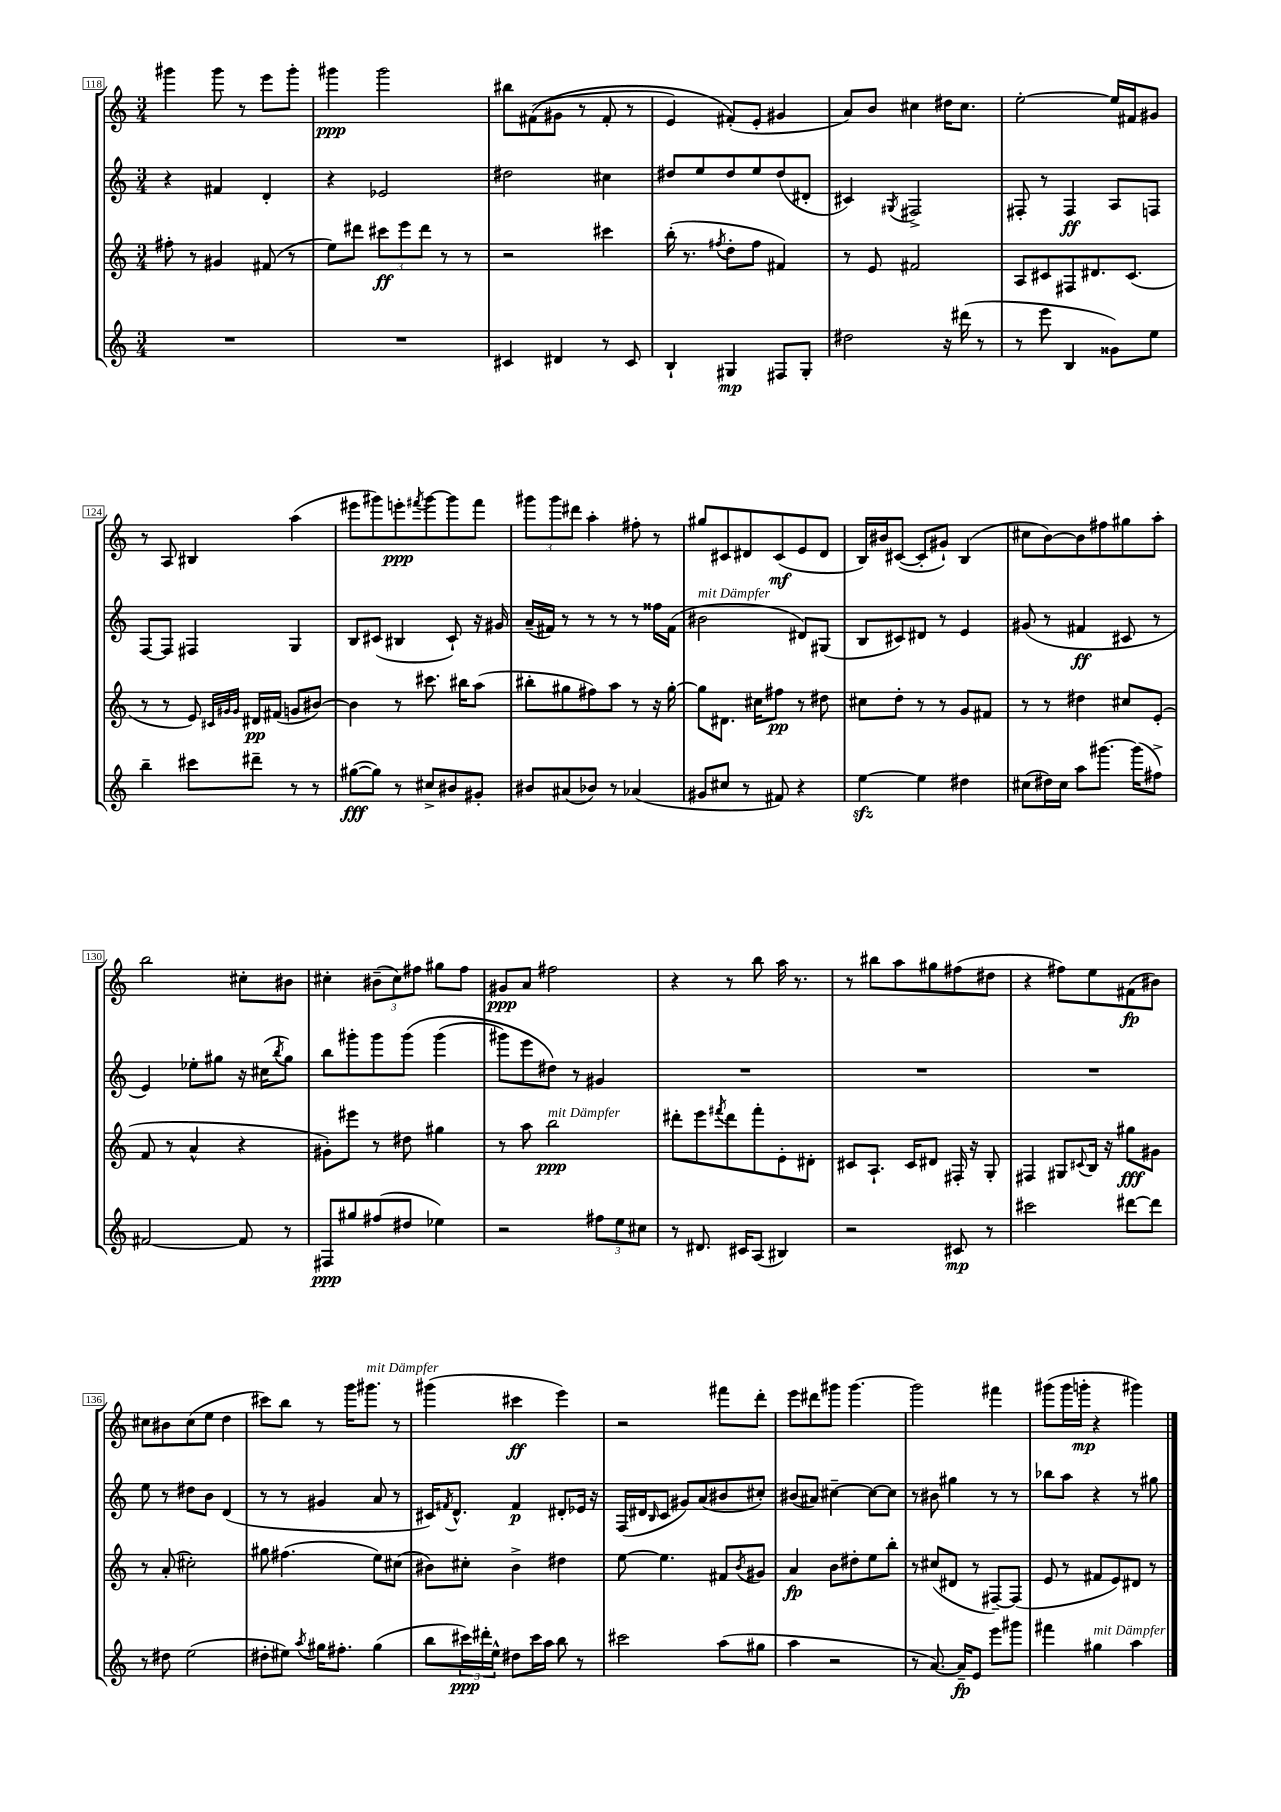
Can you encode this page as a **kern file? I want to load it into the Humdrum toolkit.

**kern	**dynam	**kern	**dynam	**kern	**dynam	**kern	**dynam
*part4	*part4	*part3	*part3	*part2	*part2	*part1	*part1
*staff4	*staff4	*staff3	*staff3	*staff2	*staff2	*staff1	*staff1
*clefG2	*	*clefG2	*	*clefG2	*	*clefG2	*
*k[]	*	*k[]	*	*k[]	*	*k[]	*
*M3/4	*	*M3/4	*	*M3/4	*	*M3/4	*
=118	=118	=118	=118	=118	=118	=118	=118
2.r	.	8ff#X'\	.	4r	.	4ggg#X\	.
.	.	8r	.	.	.	.	.
.	.	4g#X/	.	4f#X/	.	8ggg#\	.
.	.	.	.	.	.	8r	.
.	.	(8f#X/	.	4d'/	.	8eee\L	.
.	.	8r	.	.	.	8ggg#'\J	.
=119	=119	=119	=119	=119	=119	=119	=119
2.r	.	8ee\L)	.	4r	.	4ggg#X\	ppp
.	.	8ddd#X\J	.	.	.	.	.
.	.	12ccc#X\L	ff	2e-X/	.	2ggg#\	.
.	.	12eee\	.	.	.	.	.
.	.	12ddd#\J	.	.	.	.	.
.	.	8r	.	.	.	.	.
.	.	8r	.	.	.	.	.
=120	=120	=120	=120	=120	=120	=120	=120
4c#X/	.	2r	.	2dd#X\	.	8bb#X\L	.
.	.	.	.	.	.	((8f#X\	.
4d#X/	.	.	.	.	.	8g#X\J	.
.	.	.	.	.	.	8r	.
8r	.	4ccc#X\	.	4cc#X\	.	8f#'/	.
8c#/	.	.	.	.	.	8r	.
=121	=121	=121	=121	=121	=121	=121	=121
4B`/	.	(16bb'\	.	8dd#X/L	.	4e/)	.
.	.	8.r	.	.	.	.	.
.	.	.	.	8ee/	.	.	.
.	.	8qff#X/	.	.	.	.	.
4G#X/	mp	8dd'\L	.	8dd#/	.	(8f#X'/L)	.
.	.	8ff#\J	.	8ee/	.	8e'/J	.
8F#X/L	.	4f#X/)	.	(8dd#/	.	4g#X/	.
8G#'/J	.	.	.	8d#X'/J	.	.	.
=122	=122	=122	=122	=122	=122	=122	=122
2dd#X\	.	8r	.	4c#X/)	.	8a/L)	.
.	.	8e/	.	.	.	8b/J	.
.	.	.	.	8qG#X/	.	.	.
.	.	2f#X/	.	2F#X^/	.	4cc#X\	.
16r	.	.	.	.	.	16dd#X\KL	.
(16ddd#X\	.	.	.	.	.	8.cc#\J	.
8r	.	.	.	.	.	.	.
=123	=123	=123	=123	=123	=123	=123	=123
8r	.	8A/L	.	8F#X'/	.	[2ee'\	.
8eee\	.	8c#X/	.	8r	.	.	.
4B/	.	8F#X/	.	4F#/	ff	.	.
.	.	8.d#X/	.	.	.	.	.
8g##X\L)	.	.	.	8A/L	.	16ee/LL]	.
.	.	(8.c#/J	.	.	.	16f#X/J	.
8ee\J	.	.	.	8Fn/J	.	8g#X/J	.
!!LO:LB:g=z
=124	=124	=124	=124	=124	=124	=124	=124
4bb~\	.	8r	.	[8F/L	.	8r	.
.	.	8r	.	8F/J]	.	8A/	.
8ccc#X\L	.	8e/)	.	4F#X/	.	4B#X/	.
.	.	32qqc#X/LLL	.	.	.	.	.
.	.	32qqg#X/	.	.	.	.	.
.	.	32qqg#/JJJ	.	.	.	.	.
8ddd#X~\J	.	16d#X/LL	pp	.	.	.	.
.	.	(16f#X/JJ	.	.	.	.	.
8r	.	8gn/L	.	4G/	.	(4aa\	.
8r	.	[8b#X/J)	.	.	.	.	.
=125	=125	=125	=125	=125	=125	=125	=125
([8gg#X\L	fff	4b#\]	.	8B/L	.	8eee#X\L	.
8gg#\J])	.	.	.	(8c#X/J	.	8ggg#X\)	.
8r	.	8r	.	4B#X/	.	8eeen'\	ppp
.	.	.	.	.	.	8qfff#X/	.
8cc#X^/L	.	8.ccc#X\	.	.	.	[8ggg#\	.
8b#X/	.	.	.	8c#`/)	.	8ggg#\]	.
.	.	16bb#X\KL	.	.	.	.	.
8g#X'/J	.	(8aa\J	.	16r	.	8fff#\J	.
.	.	.	.	16g#X/	.	.	.
=126	=126	=126	=126	=126	=126	=126	=126
8b#X/L	.	8bb#X'\L	.	(16a~/LL	.	12ggg#X\L	.
.	.	.	.	16f#X/JJ)	.	.	.
.	.	.	.	.	.	12ggg#\	.
(8a#X/	.	8gg#X\	.	8r	.	.	.
.	.	.	.	.	.	12ddd#X\J	.
8b-X/J)	.	8ff#X\)	.	8r	.	4aa'\	.
8r	.	8aa\J	.	8r	.	.	.
(4a-X/	.	8r	.	8r	.	8ff#X'\	.
.	.	16r	.	16ff##X\LL	.	8r	.
.	.	[16gg#'\	.	(16f#\JJ	.	.	.
=127	=127	=127	=127	=127	=127	=127	=127
!	!	!	!	!LO:TX:a:i:t=mit Dämpfer	!	!	!
8g#X/L	.	8gg#\L]	.	2b#X\	.	8gg#X/L	.
8cc#X/J	.	8.d#X\J	.	.	.	8c#X/	.
8r	.	.	.	.	.	8d#X/	.
.	.	16cc#X\KL	.	.	.	.	.
8f#X/)	.	8ff#X\J	pp	.	.	(8c#/	mf
4r	.	8r	.	8d#X/L)	.	8e/	.
.	.	8dd#X\	.	(8G#X/J	.	8d#/J	.
=128	=128	=128	=128	=128	=128	=128	=128
[4eezz\	.	8cc#X\L	.	8B/L	.	16B/LL)	.
.	.	.	.	.	.	16b#X/J	.
.	.	8dd'\J	.	8c#X/)	.	([8c#X/J	.
4ee\]	.	8r	.	8d#X/J	.	8c#'/L]	.
.	.	8r	.	8r	.	8g#X`/J)	.
4dd#X\	.	8g/L	.	4e/	.	(4B/	.
.	.	8f#X/J	.	.	.	.	.
=129	=129	=129	=129	=129	=129	=129	=129
(8cc#X\L	.	8r	.	(8g#X/	.	8cc#X\L	.
16dd#X\L)	.	8r	.	8r	.	[8b\)	.
16cc#\JJ	.	.	.	.	.	.	.
8aa\L	.	4dd#X\	.	4f#X/	ff	8b\]	.
[8.ggg#X\J	.	.	.	.	.	8ff#X\	.
.	.	8cc#X/L	.	8c#X/	.	8gg#X\	.
(16ggg#\KL]	.	.	.	.	.	.	.
8ff#X^\J)	.	(8e'/J	.	8r	.	8aa'\J	.
!!LO:LB:g=z
=130	=130	=130	=130	=130	=130	=130	=130
[2f#X/	.	8f/	.	4e/)	.	2bb\	.
.	.	8r	.	.	.	.	.
.	.	4a^^/	.	8ee-X'\L	.	.	.
.	.	.	.	8gg#X\J	.	.	.
8f#/]	.	4r	.	16r	.	8cc#X'\L	.
.	.	.	.	(16cc#X\KL	.	.	.
.	.	.	.	8qbb/	.	.	.
8r	.	.	.	8gg#\J)	.	8b#X\J	.
=131	=131	=131	=131	=131	=131	=131	=131
8F#X/L	ppp	8g#X'\L)	.	8bb\L	.	4cc#X'\	.
8gg#X/	.	8eee#X\J	.	8ggg#X'\	.	.	.
(8ff#X/	.	8r	.	8ggg#\	.	(12b#X~\L	.
.	.	.	.	.	.	12cc#\)	.
8dd#X/J	.	8dd#X\	.	(8ggg#\J	.	.	.
.	.	.	.	.	.	12ff#X\J	.
4ee-X\)	.	4gg#X\	.	(4ggg#\	.	8gg#X\L	.
.	.	.	.	.	.	8ff#\J	.
=132	=132	=132	=132	=132	=132	=132	=132
2r	.	8r	.	8ggg#X\L)	.	8g#X/L	ppp
.	.	8aa\	.	8eee\	.	8a/J	.
!	!	!LO:TX:a:i:t=mit Dämpfer	!	!	!	!	!
.	.	2bb\	ppp	8dd#X\J)	.	2ff#X\	.
.	.	.	.	8r	.	.	.
12ff#X\L	.	.	.	4g#X/	.	.	.
12ee\	.	.	.	.	.	.	.
12cc#X\J	.	.	.	.	.	.	.
=133	=133	=133	=133	=133	=133	=133	=133
8r	.	8ddd#X'\L	.	2.r	.	4r	.
8.d#X/	.	8eee\	.	.	.	.	.
.	.	8qfff#X/	.	.	.	.	.
.	.	8ddd#\	.	.	.	8r	.
16c#X/KL	.	.	.	.	.	.	.
(8A/J	.	8fff#'\	.	.	.	8bb\	.
4B#X/)	.	8e'\	.	.	.	16aa\	.
.	.	.	.	.	.	8.r	.
.	.	8d#X'\J	.	.	.	.	.
=134	=134	=134	=134	=134	=134	=134	=134
2r	.	8c#X/L	.	2.r	.	8r	.
.	.	8.A`/J	.	.	.	8bb#X\L	.
.	.	.	.	.	.	8aa\	.
.	.	16c#/KL	.	.	.	.	.
.	.	8d#X/J	.	.	.	8gg#X\	.
8c#X/	mp	16F#X'/	.	.	.	(8ff#X\	.
.	.	16r	.	.	.	.	.
8r	.	8G'/	.	.	.	8dd#X\J	.
=135	=135	=135	=135	=135	=135	=135	=135
2ccc#X\	.	4F#X/	.	2.r	.	4r	.
.	.	8G#X/L	.	.	.	8ff#X\L)	.
.	.	8qqc#X/	.	.	.	.	.
.	.	16B/Jk	.	.	.	8ee\	.
.	.	16r	.	.	.	.	.
[8ddd#X\L	.	8gg#X\L	fff	.	.	(8f#X\	fp
8ddd#\J]	.	8g#X\J	.	.	.	8b#X\J)	.
!!LO:LB:g=z
=136	=136	=136	=136	=136	=136	=136	=136
8r	.	8r	.	8ee\	.	8cc#X\L	.
8dd#X\	.	(8a'/	.	8r	.	8b#X\	.
(2ee\	.	2cc#X'\)	.	8dd#X\L	.	(8cc#\	.
.	.	.	.	8b\J	.	8ee\J	.
.	.	.	.	(4d/	.	4dd\	.
=137	=137	=137	=137	=137	=137	=137	=137
8dd#X'\L	.	8gg#X\	.	8r	.	8ccc#X\L)	.
8ee#X\J)	.	(4.ff#X\	.	8r	.	8bb\J	.
8qaa/	.	.	.	.	.	.	.
16gg#X\KL	.	.	.	4g#X/	.	8r	.
8.ff#X'\J	.	.	.	.	.	.	.
.	.	.	.	.	.	16ggg\KL	.
!	!	!	!	!	!	!LO:TX:a:i:t=mit Dämpfer	!
.	.	.	.	.	.	8.ggg#X\J	.
(4gg#\	.	8ee\L)	.	8a/	.	.	.
.	.	(8cc#X\J	.	8r	.	8r	.
=138	=138	=138	=138	=138	=138	=138	=138
8bb\L	.	8b#X\L)	.	16c#X/KL)	.	(4ggg#X\	.
.	.	.	.	8qf#X/	.	.	.
.	.	.	.	8.d^^/J	.	.	.
24ccc#X\L)	ppp	8cc#X'\J	.	.	.	.	.
24ddd#X'\	.	.	.	.	.	.	.
24ee^^\JJ	.	.	.	.	.	.	.
8dd#X\L	.	4b#^\	.	4f#/	p	4ccc#X\	ff
16ccc#\L	.	.	.	.	.	.	.
16aa\JJ	.	.	.	.	.	.	.
8bb\	.	4dd#X\	.	8d#X'/L	.	4eee\)	.
8r	.	.	.	16e-X/Jk	.	.	.
.	.	.	.	16r	.	.	.
=139	=139	=139	=139	=139	=139	=139	=139
2ccc#X\	.	[8ee\	.	(16F/LL	.	2r	.
.	.	.	.	16d#X/J	.	.	.
.	.	.	.	16qqB/	.	.	.
.	.	4.ee\]	.	8c/J	.	.	.
.	.	.	.	8g#X/L)	.	.	.
.	.	.	.	(8a/	.	.	.
(8aa\L	.	8f#X/L	.	8b#X/	.	8fff#X\L	.
.	.	8qb/	.	.	.	.	.
8gg#X\J	.	8g#X/J	.	8cc#X'/J)	.	8ddd'\J	.
=140	=140	=140	=140	=140	=140	=140	=140
4aa\	.	4a/	fp	(8b#X/L	.	8eee\L	.
.	.	.	.	8a#X/J)	.	8ddd#X\	.
2r	.	8b\L	.	[4cc#X~\	.	8ggg#X\J	.
.	.	8dd#X'\	.	.	.	[4.ggg#\	.
.	.	8ee\	.	8cc#\L_	.	.	.
.	.	8bb'\J	.	8cc#\J]	.	.	.
=141	=141	=141	=141	=141	=141	=141	=141
8r	.	8r	.	8r	.	2ggg#\]	.
[8.a/)	.	(8cc#X/L	.	8b#X\	.	.	.
.	.	8d#X/J	.	4gg#X\	.	.	.
16a~/KL]	fp	.	.	.	.	.	.
8e/J	.	8r	.	.	.	.	.
8eee\L	.	[8F#X~/L)	.	8r	.	4fff#X\	.
8ggg#X\J	.	(8F#/J]	.	8r	.	.	.
=142	=142	=142	=142	=142	=142	=142	=142
4fff#X\	.	8e/	.	8bb-X\L	.	(8ggg#X\L	.
.	.	8r	.	8aa\J	.	16ggg#\L	.
.	.	.	.	.	.	16gggn'\JJ	mp
!LO:TX:a:i:t=mit Dämpfer	!	!	!	!	!	!	!
4gg#X\	.	8f#X/L	.	4r	.	4r	.
.	.	8e/)	.	.	.	.	.
4aa\	.	8d#X/J	.	8r	.	4ggg#X\)	.
.	.	8r	.	8gg#X\	.	.	.
==	==	==	==	==	==	==	==
*-	*-	*-	*-	*-	*-	*-	*-
